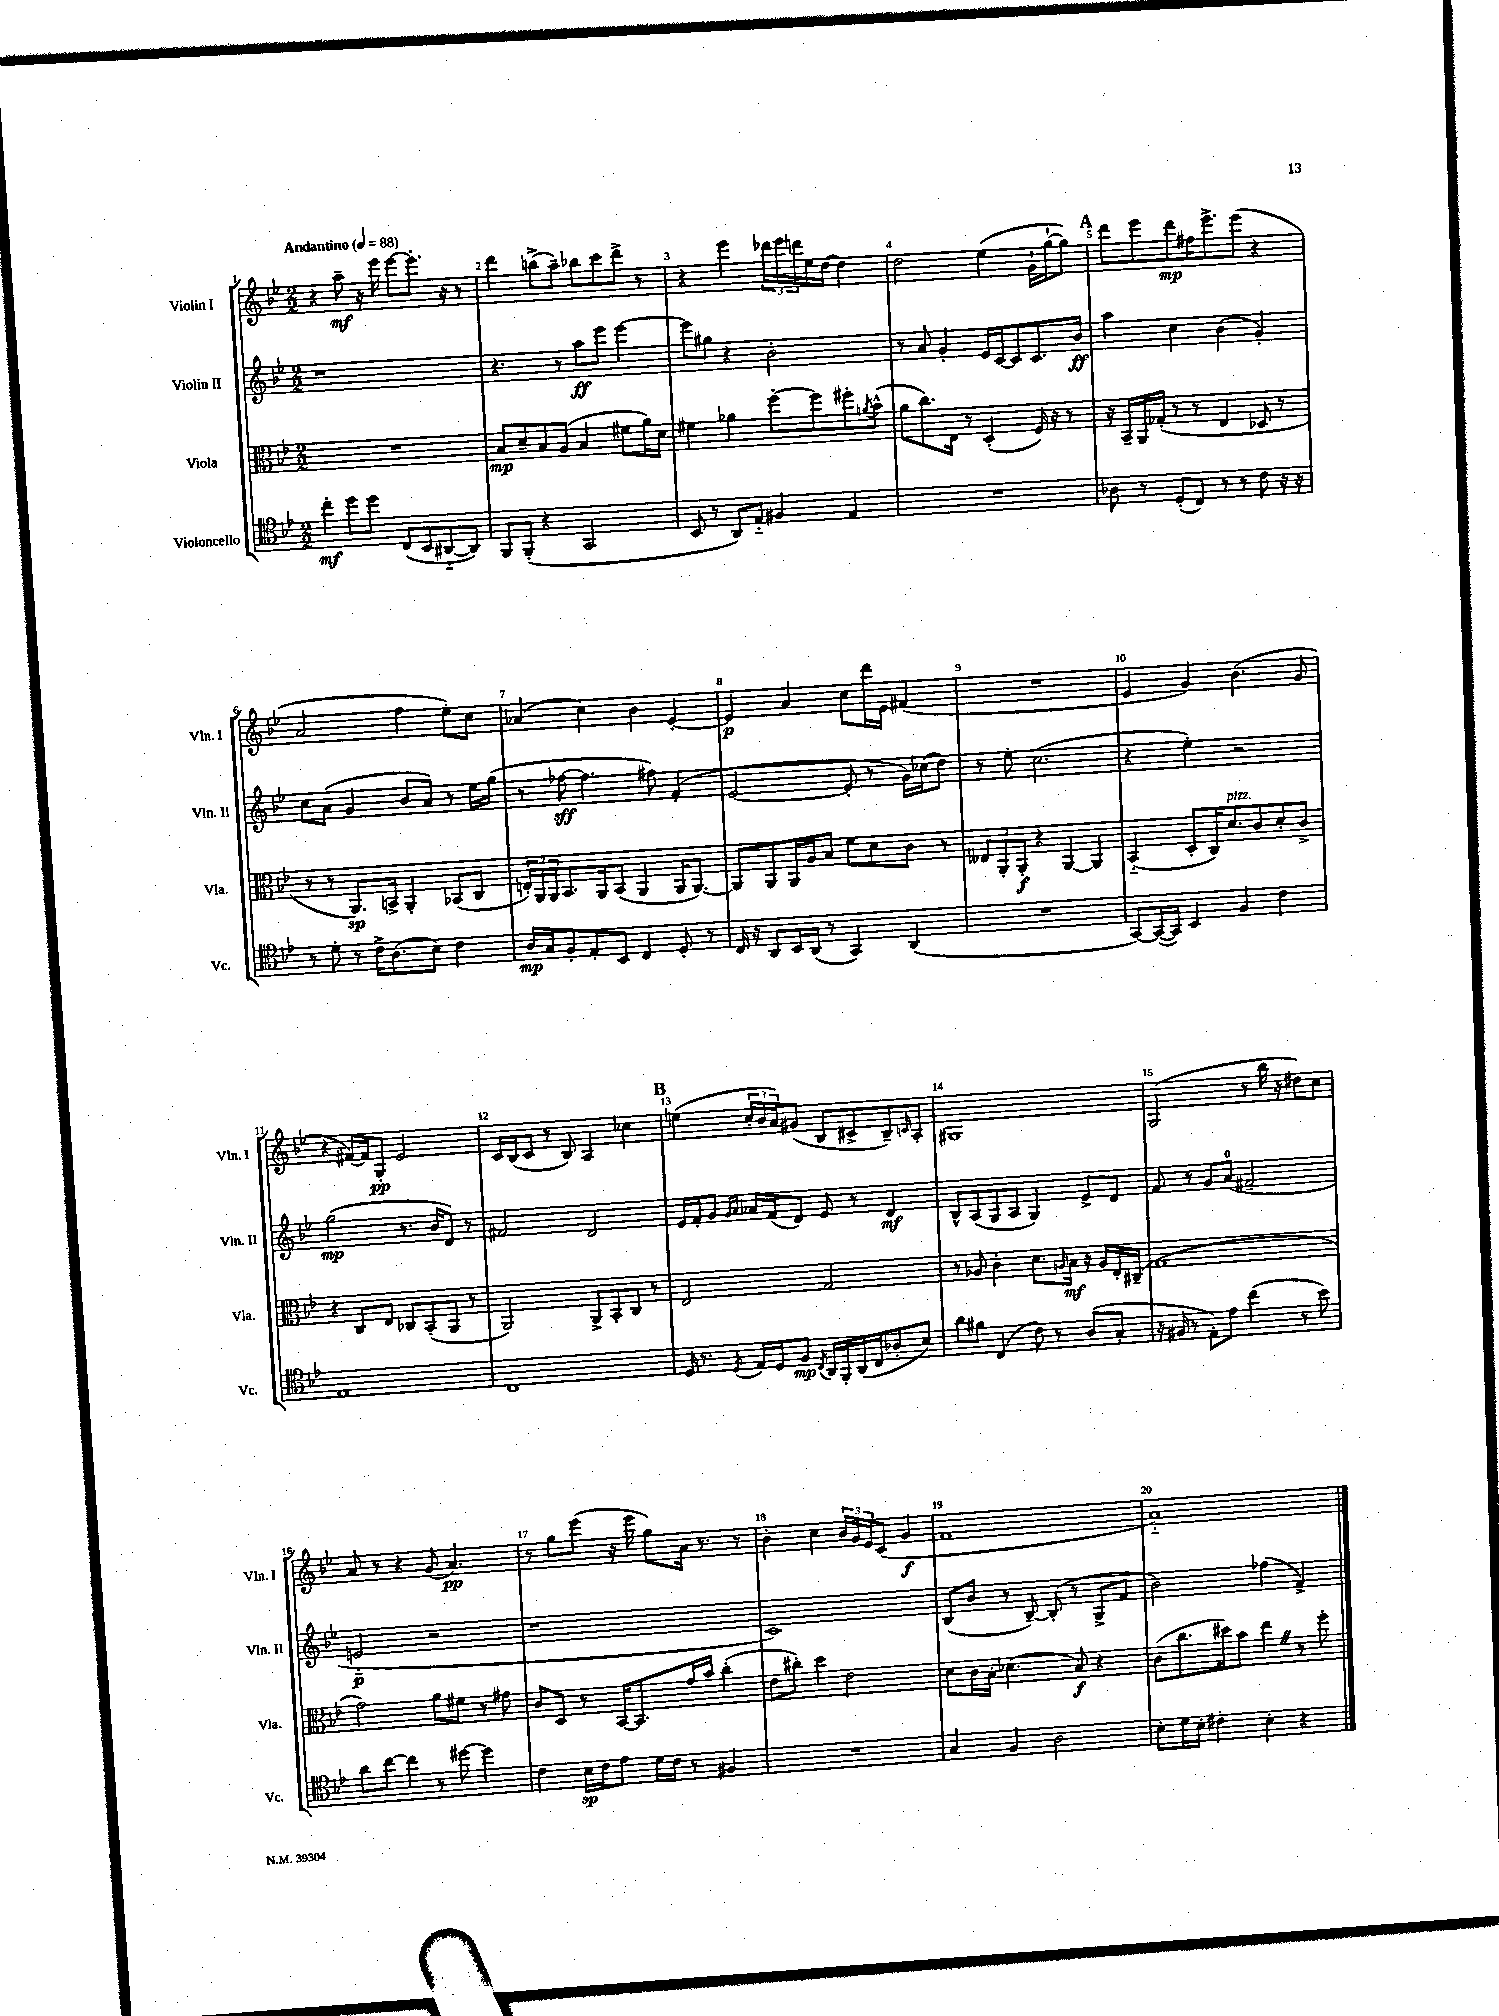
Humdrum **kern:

**kern	**kern	**kern	**kern
*staff4	*staff3	*staff2	*staff1
*clefC4	*clefC3	*clefG2	*clefG2
*k[b-e-]	*k[b-e-]	*k[b-e-]	*k[b-e-]
*M2/2	*M2/2	*M2/2	*M2/2
*MM88	*MM88	*MM88	*MM88
4cc'\	1r	1r	4r
8dd\L	.	.	8aa~\
8dd\J	.	.	16r
.	.	.	16eee-\
(8C/L	.	.	[8eee-\L
8BB-/	.	.	8.eee-'\]J
[8AA#'~/	.	.	.
.	.	.	16r
8AA#/]J)	.	.	8r
=	=	=	=
8FF/L	8B-/L	4.r	4ddd\
(8FF'/J	8d~/	.	.
4r	8B-/	.	(8bb^\L
.	(8A/J	8r	8aa~\J)
2GG/	4B-/	8aa\L	8bb-\L
.	.	8eee-\J	8ccc\
.	8f#\L	[4eee-\	8ddd^\J
.	16a\L)	.	8r
.	16d\JJ	.	.
=	=	=	=
8BB-/	4f#\	8eee-\]L	4r
8r	.	8gg#\J	.
8AA/L)	4a-\	4r	4eee-\
8E-'~/J	.	.	.
4F#/	[8ff'\L	2b-'\	24ddd-\LL
.	.	.	24eee-\
.	.	.	24ddd\
.	8ff\]	.	16ee-\
.	.	.	[16dd\JJ
4E-/	8ff#'\	.	4dd\]
.	8qa/	.	.
.	(8b-^^\J	.	.
=	=	=	=
1r	8a\L	8r	2dd\
.	8.cc\)	8a/	.
.	.	4g'/	.
.	16E-\Jk	.	.
.	8r	.	.
.	(4D'/	16e-/LL	(4ee-\
.	.	[16c/J	.
.	.	8c/]	.
.	16F/)	8.c/	16g`\LL
.	16r	.	[16gg`\J
.	8r	.	8gg\]J)
.	.	16b-/Jk	.
=	=	=	=
8A-\	16r	4aa\	8ddd\L
.	16BB-~/LL	.	.
8r	16AA/	.	8eee-\
.	(16G-'/JJ	.	.
(8D'/L	8r	4cc\	8ddd\
8C/J)	8r	.	16ff#\K
.	.	.	8.eee-^\
8r	4E-/	(4b-\	.
8r	.	.	(8eee-\J
8c\	8D-/	4g'/)	4r
16r	8r	.	.
16r	.	.	.
=	=	=	=
8r	8r	8cc\L	2a/
8d'\	8r	(8a\J	.
8r	8.AA/L)	4g/	.
16c^\LK	.	.	.
(8.A\	16BB^/Jk	.	.
.	4AA'/	8b-/L	4ff\
8B-\J)	.	8a/J)	.
4c\	(8BB-/L	8r	8ee-'\L)
.	8C/J	16ee-\LL	8cc\J
.	.	(16gg\JJ	.
=	=	=	=
16A/LL	24E'/LL)	8r	(4a-/
.	24AA/	.	.
16G/J	.	.	.
.	24AA/J	.	.
8F'/	8.BB-/	[8ff-\	.
8E-'/	.	4.ff-\]	4cc\)
.	16AA/k	.	.
8BB-/J	(8BB-/J	.	.
4C/	4AA/	.	4b-\
.	.	8ff#\)	.
8D'/	16AA/LK	(4f'/	[4e-'/
.	[8.AA/J)	.	.
8r	.	.	.
=	=	=	=
16C/	8AA/]L	[2e-/	4e-/]
16r	.	.	.
8AA/L	8AA/	.	.
16BB-/L	16AA/L	.	4a/
(16AA/JJ	16A/J	.	.
8r	8B-/J	.	.
4GG/)	8f\L	8e-'/]	8cc\L
.	8d\	8r	16ddd\L
.	.	.	16e-\JJ
(4AA/	8c\J	16g\LL)	(4f#/
.	.	(16cc-\J	.
.	8r	8dd\J)	.
=	=	=	=
1r	12E--/L	8r	1r
.	12AA'/	.	.
.	.	8ee-'\	.
.	12AA'/J	.	.
.	4r	(2.cc\	.
.	[4AA/	.	.
.	4AA/]	.	.
=	=	=	=
[8GG/L)	(4BB-'~/	4r	4e-/
(16GG/_L	.	.	.
16GG/]JJ)	.	.	.
4BB-/	8D'/L	4ee-'\)	4g/)
.	16C/K)	.	.
.	8.d/	.	.
4F/	.	2r	(4.b-\
.	8c/	.	.
4c\	8d'/	.	.
.	8c^/J	.	8g/
=	=	=	=
1E-	4r	(2gg\	4r
.	8C/L	.	[16f#/LL)
.	.	.	16f#/]J
.	8E-/J	.	8G'/J
.	8C-/L	8.r	2e-/
.	(8BB-'/	.	.
.	.	16b-/LK	.
.	8AA/J	8d/J)	.
.	8r	8r	.
=	=	=	=
1C	2AA/)	2f#/	16c/LL
.	.	.	(16B-/J
.	.	.	8c/J
.	.	.	8r
.	.	.	8B-/)
.	8AA^/L	2d/	4A/
.	8BB-'/	.	.
.	8C/J	.	4cc-\
.	8r	.	.
=	=	=	=
16D/	2E-/	16e-/LL	(4ee\
8.r	.	16f'/J	.
.	.	8g/J	.
.	.	16qqg/LL	.
8qD/	.	16qqa/JJ	.
16E-/LL	.	16a-/LL	24cc'/LL
.	.	.	24b-/
16D/J	.	(16f/J	.
.	.	.	24a/J)
8F/J	.	8d/J)	(8g#/J
8qC/	.	.	.
16AA/LL	2G/	8e-/	8B-/L
16FF'/	.	.	.
(16AA/	.	8r	8c#^/
16C/J	.	.	.
8A-'/	.	4d/	8B-~/)
.	.	.	16qqc/
8B-/J)	.	.	8A'/J
=	=	=	=
8a\L	8r	8B-^^/L	1G#
8f#\J	8A-/	(8A/	.
(4C/	4c'\	8G/	.
.	.	8A/J	.
8c\)	8.d\L	4G/)	.
8r	.	.	.
.	16qqA/	.	.
.	16B-\Jk	.	.
(8A/L	16r	8e-^/L	.
.	16A/LL	.	.
8G'/J	16E-'/	8d/J	.
.	(16C#~/JJ	.	.
=	=	=	=
16r	1G	8f/	(2G/
16F#/	.	.	.
8r	.	8r	.
8E-'\L)	.	8g/L	.
8e-\J	.	(8a/J	.
(4cc\	.	2f#~/	8r
.	.	.	16bb-\
.	.	.	16r
8r	.	.	8dd#\L)
8b-\)	.	.	8cc\J
=	=	=	=
8a\L	2g\)	2e'~/	8a/
[8cc\J	.	.	8r
4cc\]	.	.	4r
8r	8a\L	2r	(8g/
[8dd#\	8f#\J	.	4.a/)
4dd#\]	8r	.	.
.	8g#\	.	.
=	=	=	=
4c\	8c/L	1r	8r
.	8D/J	.	8gg\L
16B-\LL	8r	.	(8eee-\J
16c\J	.	.	.
8e-\J	[16BB-/LK	.	16r
.	8.BB-/]	.	16eee-\
16d\LL	.	.	8gg\L)
16c\JJ	.	.	.
8r	16g/L	.	16a\Jk
.	16b-/JJ	.	8.r
4F#/	(4cc'\	.	.
.	.	.	8r
=	=	=	=
1r	8e-\L	1c)	4b-'\
.	8cc#'\J)	.	.
.	4dd\	.	4cc\
.	2e-\	.	24b-/LL
.	.	.	24g/
.	.	.	24e-/J
.	.	.	(8c/J
.	.	.	4g/
=	=	=	=
4G/	8d\L	(8B-/L	1f
.	16c\L	8b-/J	.
.	16B-'\JJ	.	.
4F/	(4.d-\	8r	.
.	.	[8B-~/)	.
2A\	.	(8B-'/]	.
.	8B-/)	8r	.
.	4r	8G^/L	.
.	.	8f/J	.
=	=	=	=
8B-'\L	(8c\L	2b-\)	1a'~)
16d\L	8.cc\	.	.
16B-'\JJ	.	.	.
4c#'\	.	.	.
.	16dd#\k)	.	.
.	8b-\J	.	.
4B-'\	4ee-\	(4ff-\	.
4r	8r	4f^/)	.
.	8ff'\	.	.
==	==	==	==
*-	*-	*-	*-
